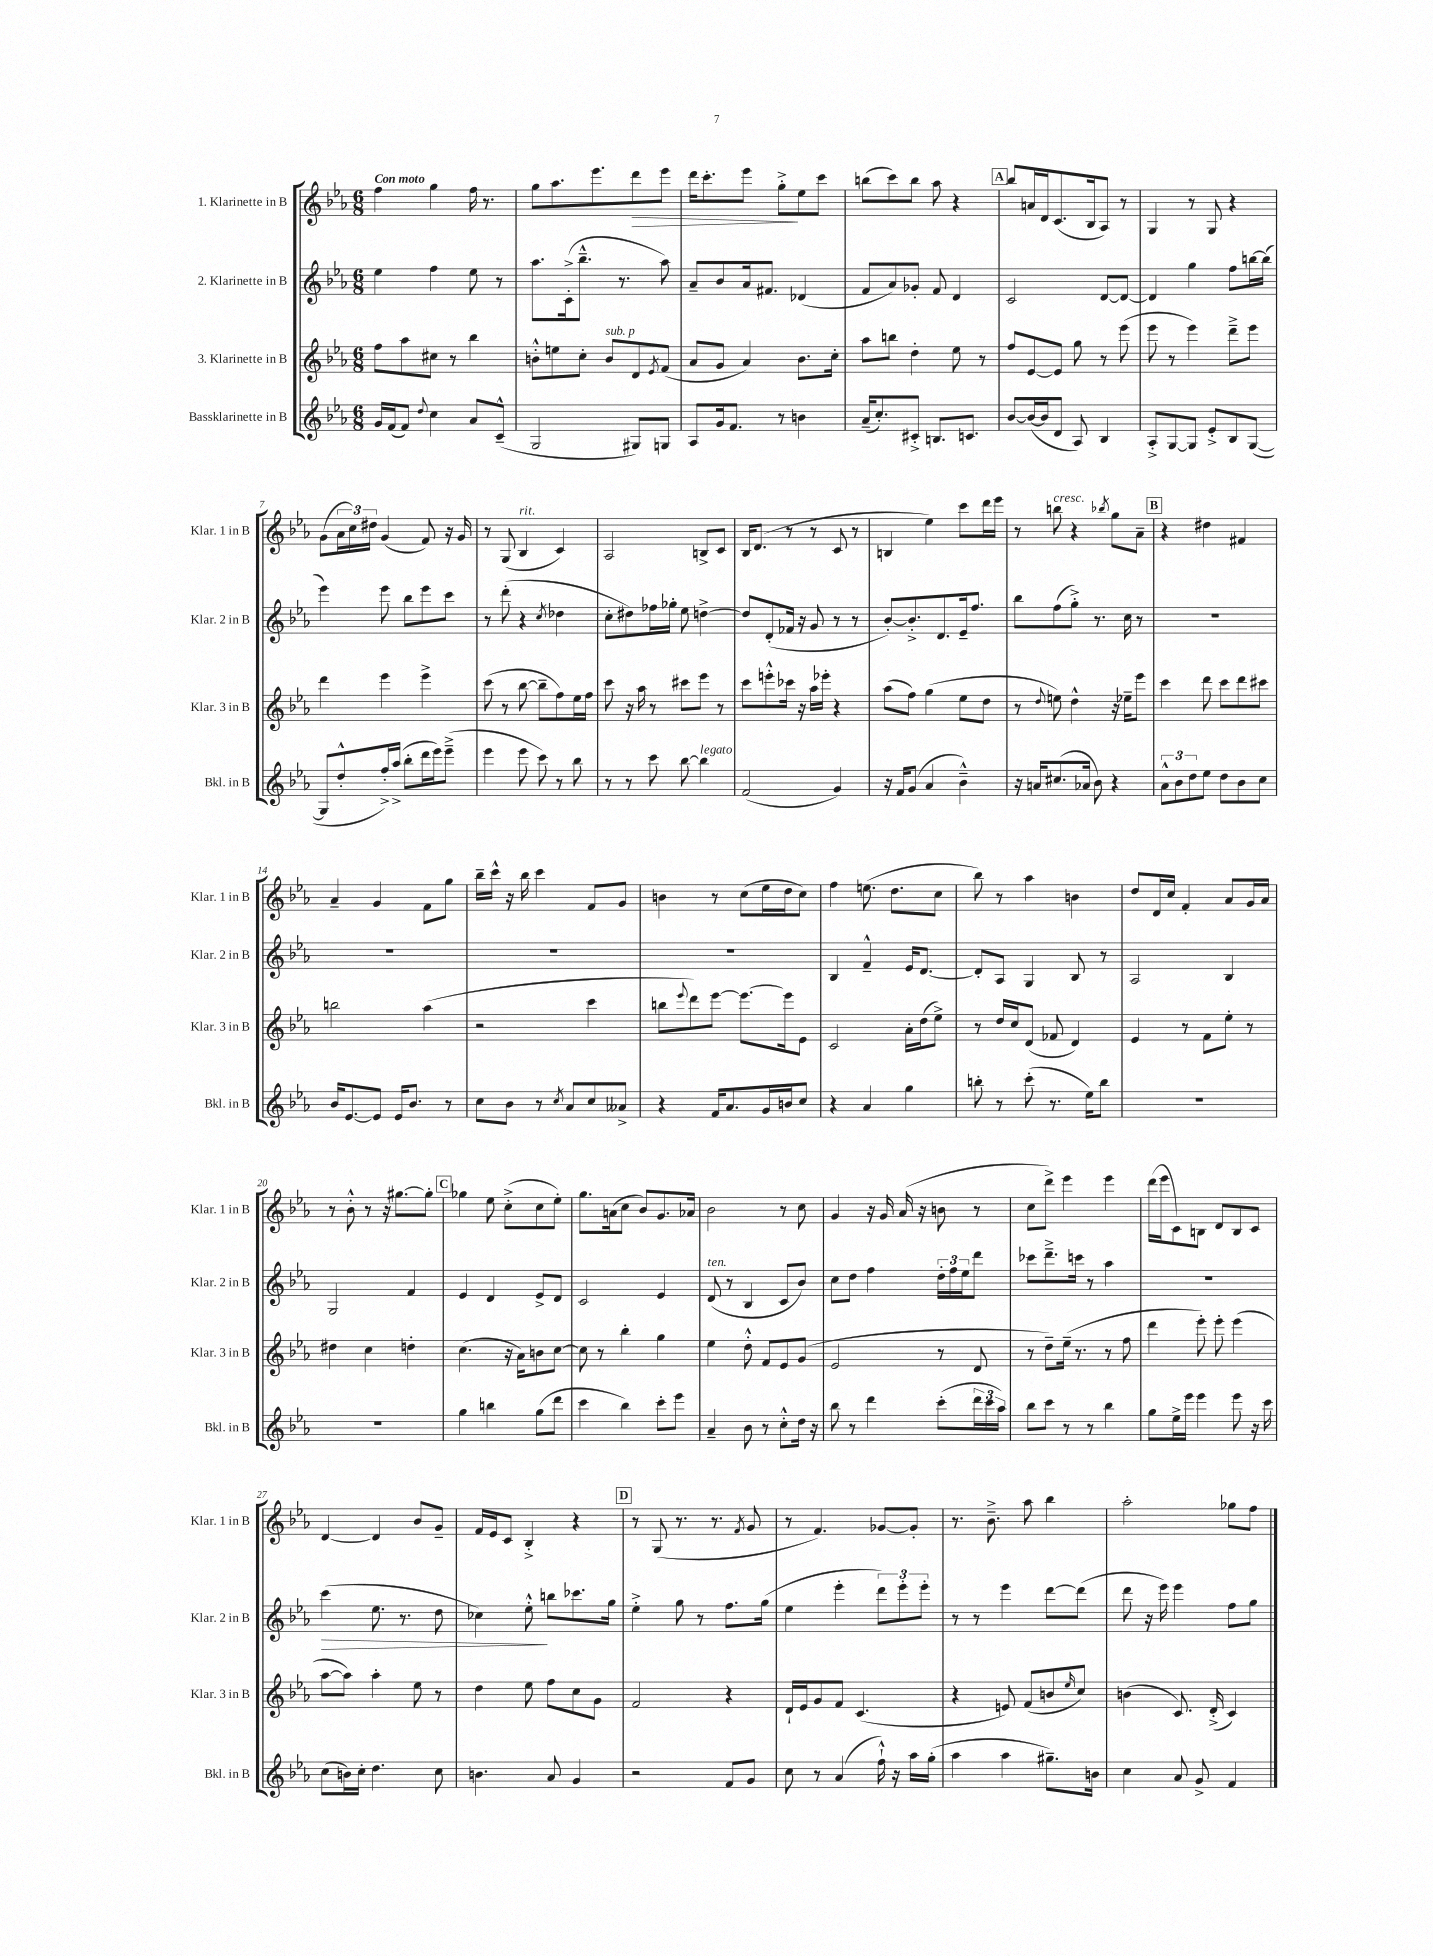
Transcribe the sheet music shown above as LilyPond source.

<<
\new StaffGroup <<
\new Staff = "s0" \with { instrumentName = "1. Klarinette in B" shortInstrumentName = "Klar. 1 in B" } {
    \clef treble \key ees \major \numericTimeSignature \time 6/8 \tempo "Con moto"
    f''4 g''4 f''16 r8. |
    g''8 aes''8. ees'''8. d'''8\> ees'''8 |
    d'''16 c'''8.-. ees'''8 g''8-.->\! ees''8 c'''8 |
    b''8( c'''8) b''8 aes''8 r4 |
    \mark \markup { \box "A" } bes''8 a'16 d'16 c'8.( bes16 aes8) r8 |
    g4 r8 g8 r4 |
    g'8( \tuplet 3/2 { aes'16 c''16) dis''16 } g'4( f'8) r16 g'16 |
    r8 g8( bes4^\markup { \italic "rit." } c'4) |
    aes2 b8-> c'8 |
    bes16 d'8.( r8 r8 c'8 r8 |
    b4 ees''4) c'''8 d'''16 ees'''16 |
    r8 b''8^\markup { \italic "cresc." } r4 \acciaccatura { bes''8 } g''8 aes'8-- |
    \mark \markup { \box "B" } r4 dis''4 fis'4 |
    aes'4-- g'4 f'8 g''8 |
    bes''16-- c'''16-^ r16 bes''16 c'''4 f'8 g'8 |
    b'4 r8 c''8( ees''16 d''16 c''8) |
    f''4 e''8.( d''8. c''8 |
    bes''8) r8 aes''4 b'4 |
    d''8 d'16 c''16 f'4-. aes'8 g'16 aes'16 |
    r8 bes'8-.-^ r8 r16 gis''8.~ gis''8-. |
    \mark \markup { \box "C" } ges''4 ees''8 c''8-.->( c''8 ees''8-.) |
    g''8. a'16( c''8 bes'8) g'8. aes'16 |
    bes'2 r8 c''8 |
    g'4 r16 g'16 aes'16( r16 b'8 r8 |
    c''8 d'''8->) ees'''4 ees'''4 |
    d'''16( ees'''16 c'8) b8 d'8 b8 c'8 |
    d'4~ d'4 bes'8 g'8-- |
    f'16 ees'16 c'8 bes4-.-> r4 |
    \mark \markup { \box "D" } r8 g8( r8. r8. \acciaccatura { f'8 } g'8 |
    r8 f'4.) ges'8~ ges'8-. |
    r8. bes'8.---> aes''8 bes''4 |
    aes''2-. ges''8 f''8 \bar "|." |
}
\new Staff = "s1" \with { instrumentName = "2. Klarinette in B" shortInstrumentName = "Klar. 2 in B" } {
    \clef treble \key ees \major \numericTimeSignature \time 6/8
    ees''4 f''4 ees''8 r8 |
    aes''8. c'16-.->( bes''8.---^ r8. aes''8) |
    aes'8-- bes'8 aes'16 fis'8. des'4( |
    f'8 aes'8) ges'8-. f'8 d'4 |
    \mark \markup { \box "A" } c'2 d'8~ d'8~ |
    d'4 g''4 f''8 b''16~ b''16( |
    ees'''4) ees'''8 bes''8 ees'''8 c'''8 |
    r8 d'''8-.( r4 \acciaccatura { c''8 } des''4 |
    c''8-. dis''8) fes''16 ges''16-. ees''8 d''4~-> |
    d''8 d'8-.( fes'16 r16 g'8 r8 r8 |
    bes'8~-.) bes'8.-.-> d'8. ees'16-- f''8. |
    bes''8 f''8( g''8-.->) r8. c''16 r8 |
    \mark \markup { \box "B" } R2. |
    R2. |
    R2. |
    R2. |
    bes4 f'4---^ ees'16 d'8.~ |
    d'8-. aes8 g4 bes8 r8 |
    aes2 bes4 |
    g2 f'4 |
    \mark \markup { \box "C" } ees'4 d'4 ees'8-> d'8 |
    c'2 ees'4 |
    d'8^\markup { \italic "ten." }( r8 bes4 c'8 bes'8) |
    c''8 d''8 f''4 \tuplet 3/2 { d''16-. f''16 ees''16 } d'''8 |
    ces'''8 d'''8.---> c'''16 r8 aes''4 |
    R2. |
    c'''4\>( ees''8. r8. d''8 |
    ces''4) ees''8-.-^\! b''8 ces'''8. g''16 |
    \mark \markup { \box "D" } ees''4-.-> g''8 r8 f''8. g''16( |
    ees''4 ees'''4-. \tuplet 3/2 { d'''8) ees'''8-. ees'''8-. } |
    r8 r8 ees'''4 d'''8~ d'''8( |
    d'''8 r16 ees'''16) ees'''4 f''8 g''8 \bar "|." |
}
\new Staff = "s2" \with { instrumentName = "3. Klarinette in B" shortInstrumentName = "Klar. 3 in B" } {
    \clef treble \key ees \major \numericTimeSignature \time 6/8
    f''8 aes''8 cis''8 r8 bes''4 |
    b'8-.-^ e''8 c''8-. b'8^\markup { \italic "sub. p" } d'8 \acciaccatura { ees'8 } f'8( |
    aes'8 g'8 aes'4) bes'8. c''16-. |
    aes''8 b''8 d''4-. ees''8 r8 |
    \mark \markup { \box "A" } f''8 ees'8~ ees'8 g''8 r8 ees'''8( |
    ees'''8 r8 ees'''4) d'''8---> ees'''8 |
    d'''4 ees'''4 ees'''4-> |
    c'''8( r8 bes''8~ bes''8-- f''8) ees''16 f''16 |
    c'''8 r16 aes''16 r8 cis'''8 ees'''8 r8 |
    c'''8 e'''8-.-^ ces'''16 r16 aes''16 ees'''16-. r4 |
    aes''8( f''8) g''4( ees''8 d''8 |
    r8 \appoggiatura { d''8 } e''8) d''4-^ r16 ees''16-- ees'''8 |
    \mark \markup { \box "B" } c'''4 d'''8 c'''8 d'''8 cis'''8 |
    b''2 aes''4( |
    r2 c'''4 |
    b''8 \appoggiatura { ees'''8 } d'''8) ees'''8~ ees'''8.~ ees'''16 ees'8 |
    c'2 aes'16-. d''16( ees''8->) |
    r8 d''16 c''16 d'8( fes'8 d'4) |
    ees'4 r8 f'8 ees''8-. r8 |
    dis''4 c''4 d''4-. |
    \mark \markup { \box "C" } c''4.( r16 aes'16) b'8 c''8~ |
    c''8 r8 bes''4-. g''4 |
    ees''4 d''8-.-^ f'8 ees'8 g'8( |
    ees'2 r8 d'8 |
    r8 d''8--) ees''16--( r8. r8 f''8 |
    d'''4 ees'''8-.) ees'''8-. ees'''4( |
    aes''8~ aes''8) aes''4-. ees''8 r8 |
    d''4 ees''8 f''8 c''8 g'8 |
    \mark \markup { \box "D" } f'2 r4 |
    d'16-! ees'16 g'8 f'8 c'4.( |
    r4 e'8) f'8( b'8 \grace { ees''16 } c''8) |
    b'4( c'8.) d'16-.->( c'4) \bar "|." |
}
\new Staff = "s3" \with { instrumentName = "Bassklarinette in B" shortInstrumentName = "Bkl. in B" } {
    \clef treble \key ees \major \numericTimeSignature \time 6/8
    g'16 f'16( f'8) \appoggiatura { d''8 } c''4 aes'8 c'8---^( |
    g2 gis8) g8 |
    aes8 g'16 f'8. r8 b'4 |
    aes'16--( c''8.-.) cis'8-.-> b8. c'8. |
    \mark \markup { \box "A" } bes'8~ bes'16~( bes'16 d'8 aes8) bes4 |
    aes8-.-> g8~ g8 ees'8-.-> bes8 g8~( |
    g8 d''8-.-^ f''16-.->) aes''16->( bes''8-. d'''16 ees'''16) ees'''8--->( |
    ees'''4 ees'''8 c'''8) r8 bes''8 |
    r8 r8 c'''8 bes''8~ bes''4^\markup { \italic "legato" } |
    f'2( g'4) |
    r16 f'16 g'8( aes'4 bes'4---^) |
    r16 a'16 cis''8.( aes'16 bes'8) r4 |
    \mark \markup { \box "B" } \tuplet 3/2 { aes'8-^ bes'8 d''8 } ees''8 d''8 bes'8 c''8 |
    bes'16 ees'8.~ ees'8 ees'16 bes'8. r8 |
    c''8 bes'8 r8 \acciaccatura { c''8 } aes'8 c''8 aeses'8-> |
    r4 f'16 aes'8. g'16 b'16 c''8 |
    r4 aes'4 g''4 |
    b''8-. r8 c'''8-.( r8. ees''16) b''8 |
    R2. |
    R2. |
    \mark \markup { \box "C" } g''4 b''4 g''8( d'''8 |
    c'''4 bes''4) c'''8-. ees'''8 |
    aes'4-- bes'8 r8 c''8-.-^ d''16 r16 |
    bes''8 r8 d'''4 c'''8-.( \tuplet 3/2 { d'''16 c'''16 aes''16) } |
    bes''8 c'''8 r8 r8 bes''4 |
    g''8 ees''16-> ees'''16 ees'''4 ees'''8 r16 c'''16 |
    c''8( b'16) c''16-. d''4. c''8 |
    b'4. aes'8 g'4 |
    \mark \markup { \box "D" } r2 f'8 g'8 |
    c''8 r8 aes'4( f''16-!-^) r16 aes''16 g''16-.( |
    aes''4 aes''4 gis''8.--) b'16 |
    c''4 aes'8 g'8-> f'4 \bar "|." |
}
>>
>>
